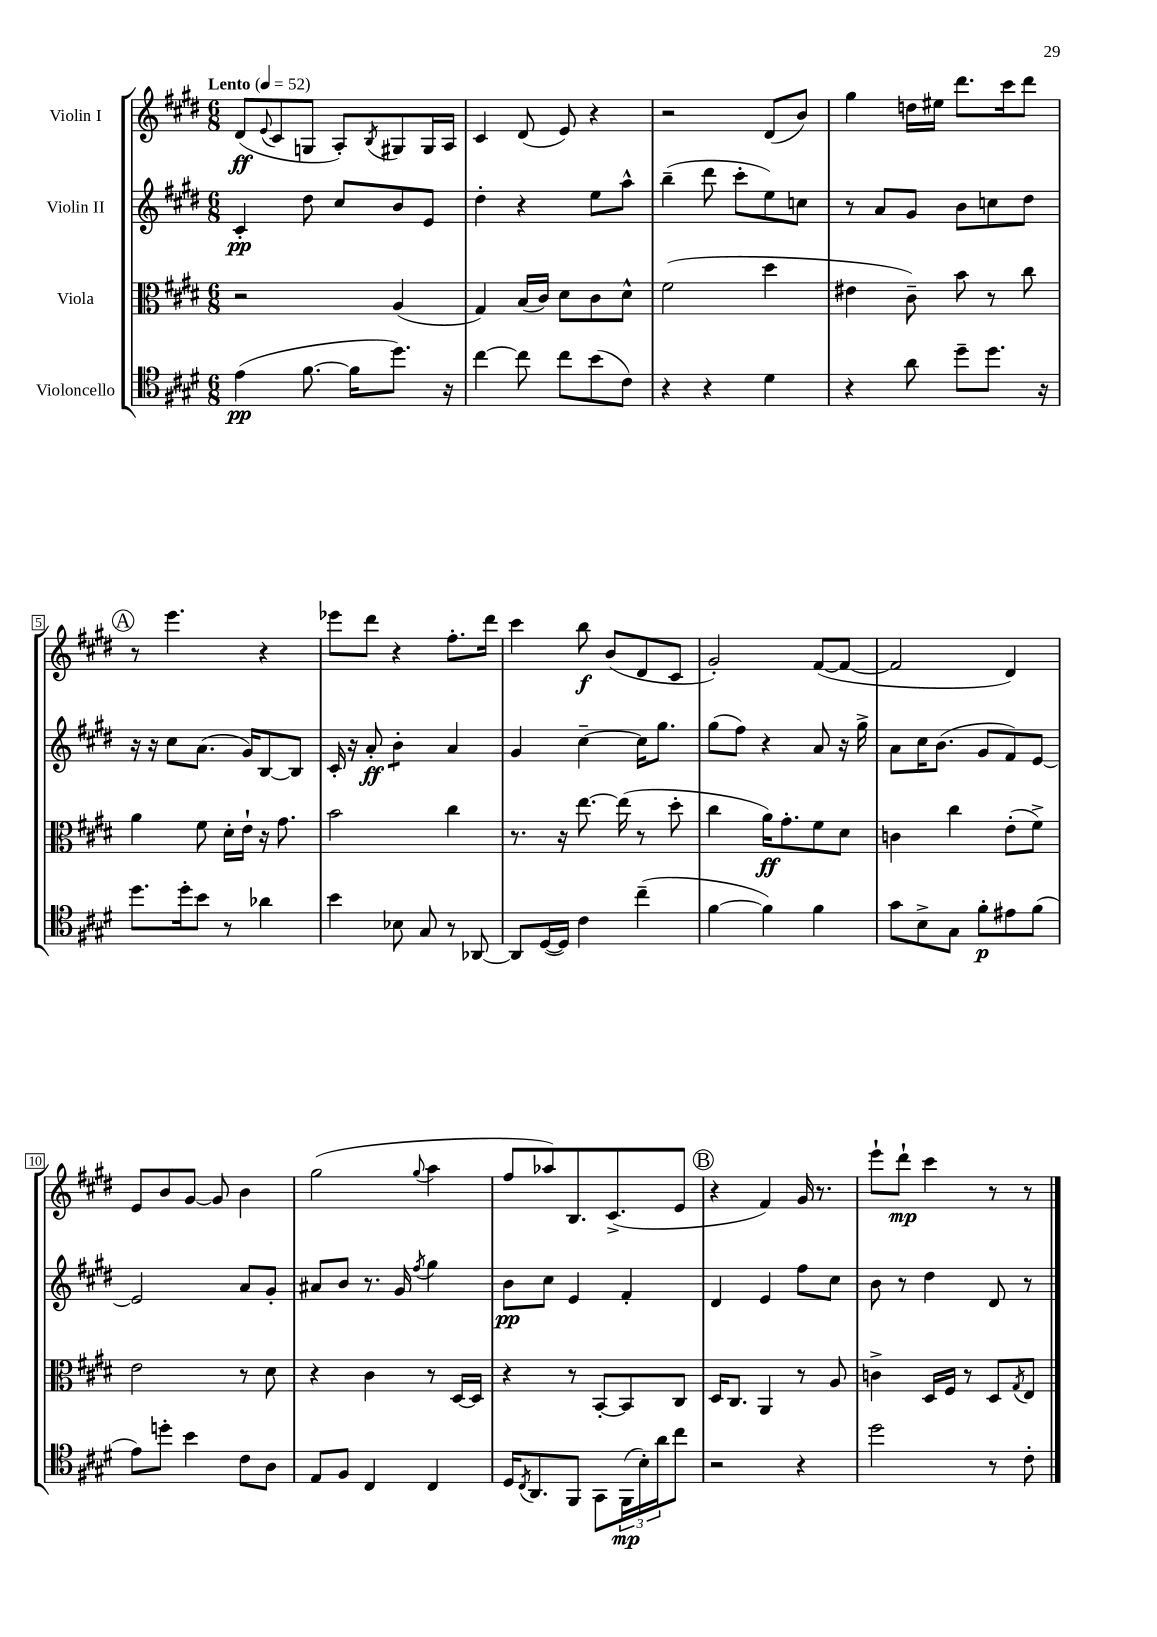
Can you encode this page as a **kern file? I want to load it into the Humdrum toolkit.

**kern	**kern	**kern	**kern
*staff4	*staff3	*staff2	*staff1
*clefC4	*clefC3	*clefG2	*clefG2
*k[f#c#g#d#]	*k[f#c#g#d#]	*k[f#c#g#d#]	*k[f#c#g#d#]
*M6/8	*M6/8	*M6/8	*M6/8
*MM52	*MM52	*MM52	*MM52
(4e\	2r	4c#'/	(8d#/L
.	.	.	8qqe/
.	.	.	8c#/
[8.f#\	.	8dd#\	8G/J
.	.	8cc#/L	8A'/L)
16f#\]LK	.	.	.
.	.	.	8qB/
8.dd#\J)	(4A/	8b/	8G#/
.	.	8e/J	16G#/L
16r	.	.	16A/JJ
=	=	=	=
[4cc#\	4G#/)	4dd#'\	4c#/
8cc#\]	(16B/LL	4r	(8d#/
.	16c#/JJ)	.	.
8cc#\L	8d#\L	.	8e/)
(8b\	8c#\	8ee\L	4r
8c#\J)	8d#^^\J	8aa^^\J	.
=	=	=	=
4r	(2f#\	(4bb~\	2r
4r	.	8ddd#\	.
.	.	8ccc#'\L	.
4d#\	4dd#\	8ee\)	(8d#/L
.	.	8cc\J	8b/J)
=	=	=	=
4r	4e#\	8r	4gg#\
.	.	8a/L	.
8a\	8c#~\)	8g#/J	16dd\LL
.	.	.	16ee#\JJ
8dd#~\L	8b\	8b\L	8.ddd#\L
8.dd#\J	8r	8cc\	.
.	.	.	16ccc#\k
.	8cc#\	8dd#\J	8ddd#\J
16r	.	.	.
=	=	=	=
8.dd#\L	4a\	16r	8r
.	.	16r	.
.	.	8cc#\L	4.eee\
16dd#'\k	.	.	.
8b\J	8f#\	(8.a\J	.
8r	16d#'\LL	.	.
.	16e`\JJ	16g#/LK)	.
4a-\	16r	[8B/	4r
.	8.g#\	.	.
.	.	8B/]J	.
=	=	=	=
4b\	2b\	16c#'/	8eee-\L
.	.	16r	.
.	.	8a'/	8ddd#\J
8B-\	.	4b'\	4r
8G#/	.	.	.
8r	4cc#\	4a/	8.ff#'\L
[8AA-/	.	.	.
.	.	.	16ddd#\Jk
=	=	=	=
8AA-/]L	8.r	4g#/	4ccc#\
([16D#/L	.	.	.
16D#/]JJ)	16r	.	.
4c#\	[8.ee\	[4cc#~\	8bb\
.	.	.	(8b/L
.	(16ee\]	.	.
(4cc#~\	8r	16cc#\]LK	8d#/
.	.	8.gg#\J	.
.	8dd#'\	.	8c#/J
=	=	=	=
[4f#\	4cc#\	(8gg#\L	2g#'/)
.	.	8ff#\J)	.
4f#\])	16a\LK)	4r	.
.	8.g#'\	.	.
4f#\	8f#\	8a/	([8f#/L
.	8d#\J	16r	8f#/_J
.	.	16gg#^\	.
=	=	=	=
8g#\L	4c\	8a\L	2f#/]
8B^\	.	16cc#\K	.
.	.	(8.b\J	.
8G#\J	4cc#\	.	.
8f#'\L	.	8g#/L	.
8e#\	(8e'\L	8f#/)	4d#/)
(8f#\J	8f#^\J)	[8e/J	.
=	=	=	=
8e\L)	2e\	2e/]	8e/L
8dd'\J	.	.	8b/
4b\	.	.	[8g#/J
.	.	.	8g#/]
8c#\L	8r	8a/L	4b\
8A\J	8d#\	8g#'/J	.
=	=	=	=
8E/L	4r	8a#/L	(2gg#\
8F#/J	.	8b/J	.
4C#/	4c#\	8.r	.
.	.	16g#/	.
.	.	8qff#/	8qqgg#/
4C#/	8r	4gg#\	4aa\
.	[16D#/LL	.	.
.	16D#/]JJ	.	.
=	=	=	=
16D#/LK	4r	8b\L	8ff#/L
8qC#/	.	.	.
8.AA/	.	.	.
.	.	8cc#\J	8aa-/)
8FF#/J	8r	4e/	8.B/
8GG#\L	[8BB'/L	.	.
.	.	.	(8.c#^/
(24FF#\L	8BB/]	4f#'/	.
24B'\)	.	.	.
24a\J	.	.	.
8cc#\J	8C#/J	.	8e/J
=	=	=	=
2r	16D#/LK	4d#/	4r
.	8.C#/J	.	.
.	4AA/	4e/	4f#/)
4r	8r	8ff#\L	16g#/
.	.	.	8.r
.	8A/	8cc#\J	.
=	=	=	=
2dd#\	4c^\	8b\	8eee`\L
.	.	8r	8ddd#`\J
.	16D#/LL	4dd#\	4ccc#\
.	16F#/JJ	.	.
.	8r	.	.
8r	8D#/L	8d#/	8r
.	8qG#/	.	.
8c#'\	8E/J	8r	8r
==	==	==	==
*-	*-	*-	*-
